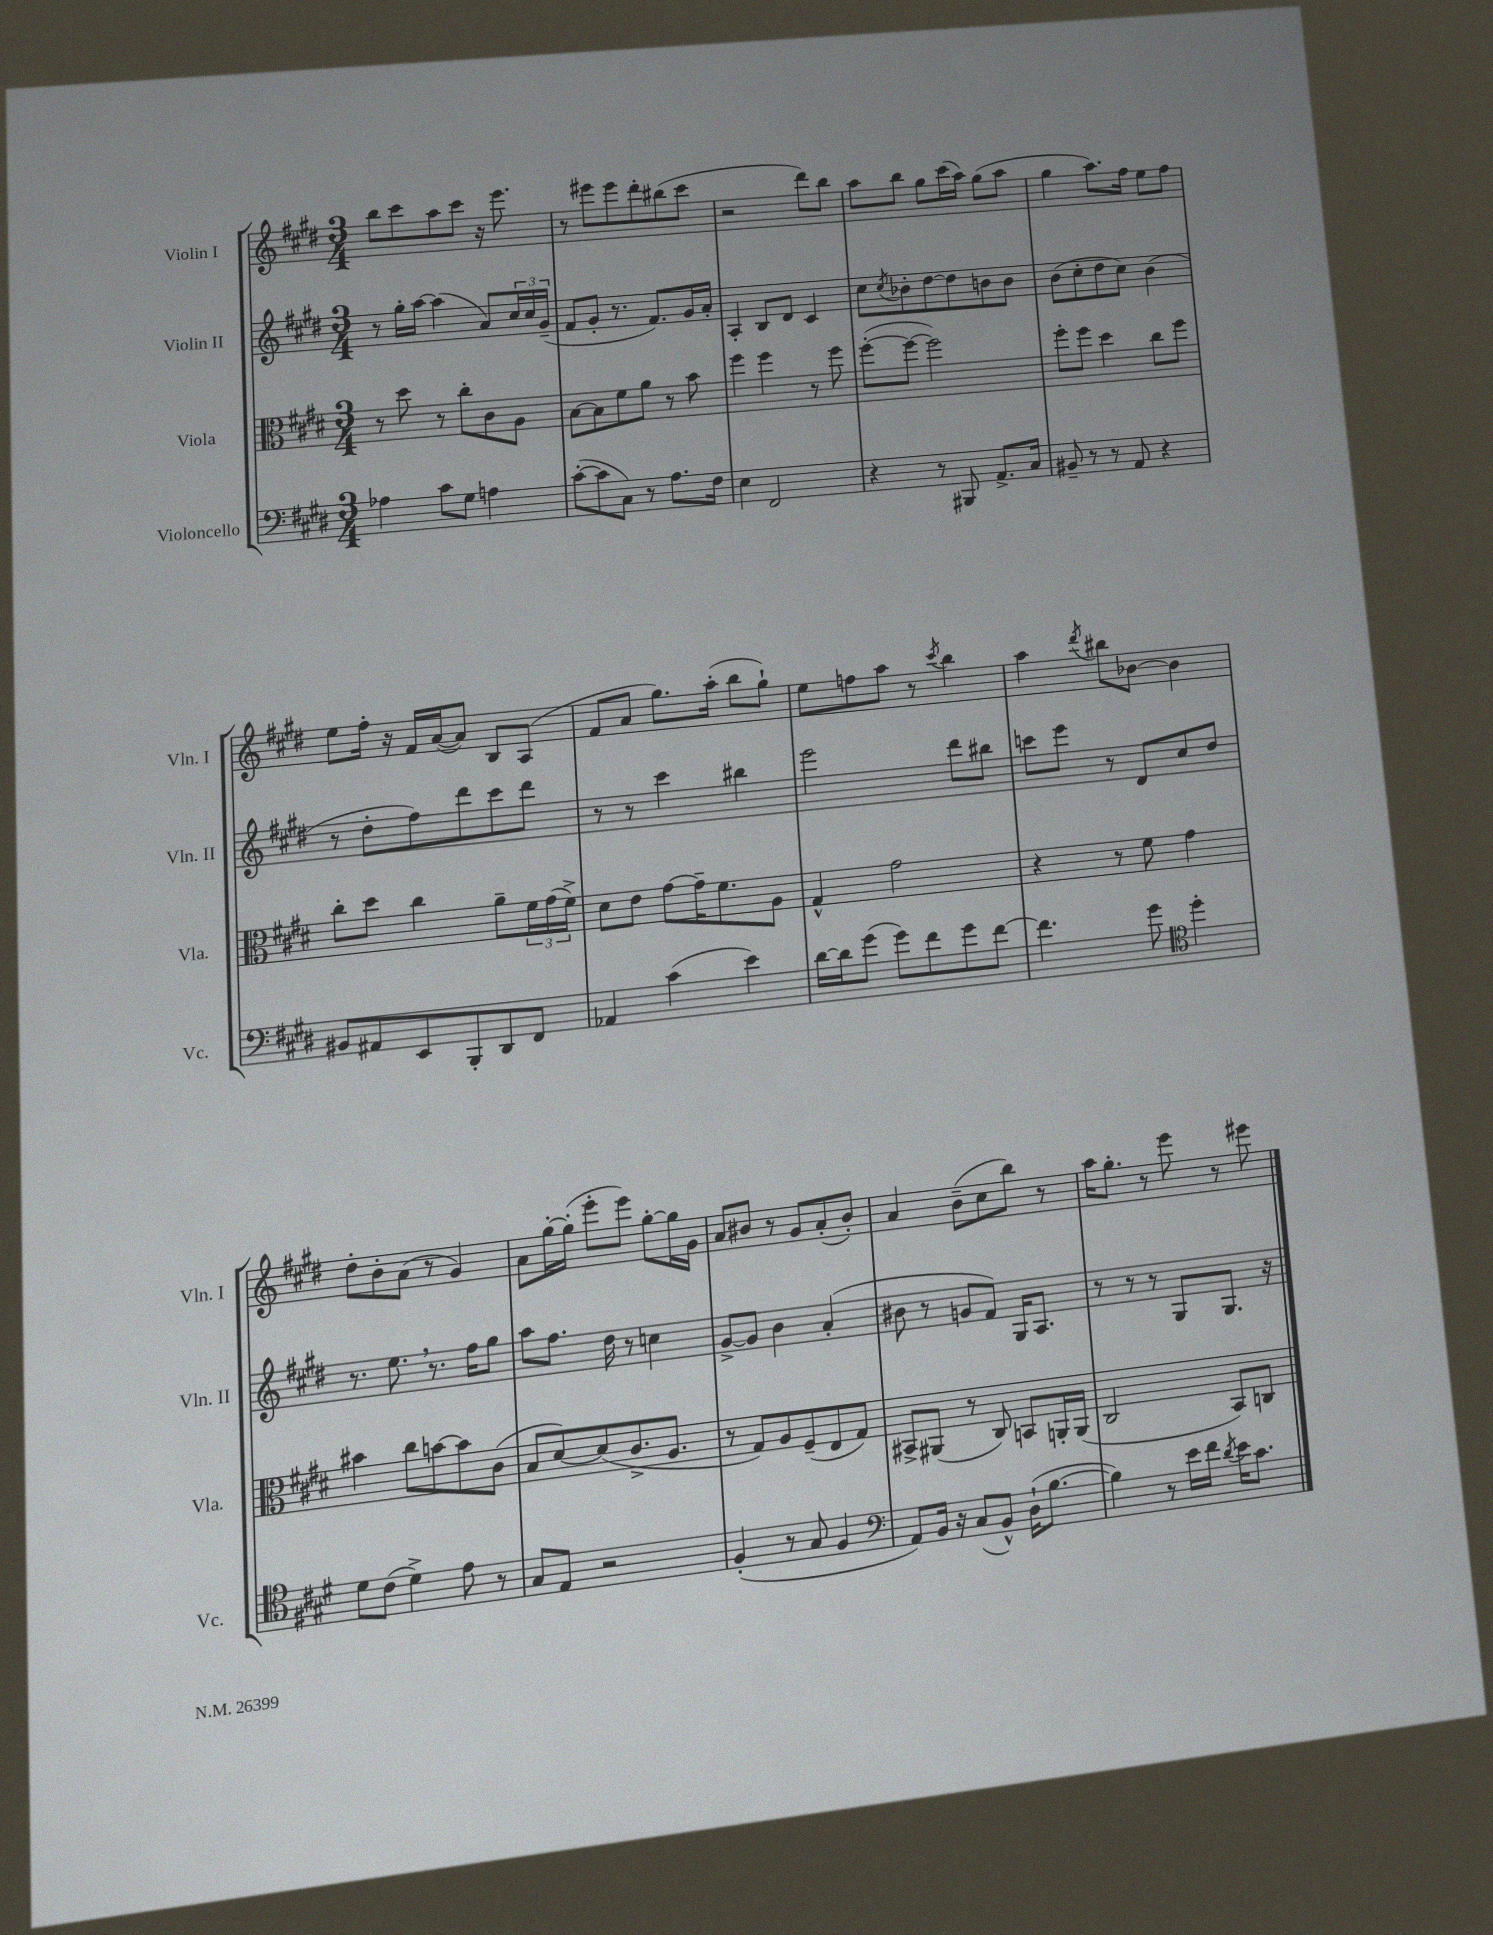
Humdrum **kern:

**kern	**kern	**kern	**kern
*part4	*part3	*part2	*part1
*staff4	*staff3	*staff2	*staff1
*I"Violoncello	*I"Viola	*I"Violin II	*I"Violin I
*I'Vc.	*I'Vla.	*I'Vln. II	*I'Vln. I
*clefF4	*clefC3	*clefG2	*clefG2
*k[f#c#g#d#]	*k[f#c#g#d#]	*k[f#c#g#d#]	*k[f#c#g#d#]
*M3/4	*M3/4	*M3/4	*M3/4
=31	=31	=31	=31
4A-X\	8r	8r	8bb\L
.	8dd#\	16gg#'\LL	8ccc#\
.	.	[16aa\JJ	.
8c#\L	8r	(4aa\]	8aa\
8G#\J	8cc#'\L	.	8ccc#\J
4An\	8c#\	8a/L)	16r
.	.	.	8.eee\
.	8A\J	24cc#/L	.
.	.	24cc#/	.
.	.	(24g#~/JJ	.
=32	=32	=32	=32
([8c#'\L	[8B\L	8f#/L	8r
8c#\]	8B\]	8g#'/J	8eee#X\L
8C#\J)	8f#\	8.r	8eee#\
8r	8a\J	.	8ddd#'\
.	.	8.f#/L)	.
8.A\L	8r	.	(8bb#X\
.	8b\	16g#/L	8ccc#\J
16F#\Jk	.	16a'/JJ	.
=33	=33	=33	=33
4E\	4ff#\	4A'/	2r
2FF#/	4ff#\	8B/L	.
.	.	8d#/J	.
.	8r	4c#/	8ddd#\L)
.	8ff#\	.	8bb\J
=34	=34	=34	=34
4r	([8ff#'\L	8cc#\L	8aa\L
.	.	8qcc#/	.
.	8ff#\J_	8b-X'\	8bb\J
8r	2ff#\])	[8dd#\	8gg#\L
8BBB#X/	.	8dd#\]	(16ccc#\L
.	.	.	16aa\JJ)
8.AA^/L	.	8bn\	(8gg#\L
.	.	8b\J	8aa\J
16C#/Jk	.	.	.
=35	=35	=35	=35
8BB#X~/	8ff#'\L	(8b\L	4gg#\
8r	8ff#\J	8cc#'\	.
8r	4dd#\	8dd#\	8.aa\L)
8AA/	.	8cc#\J)	.
.	.	.	16ff#\Jk
4r	8cc#\L	(4b\	8ee\L
.	8ff#\J	.	8ff#\J
!!LO:LB:g=z
=36	=36	=36	=36
8BB#X/L	8cc#'\L	8r	8ee\L
8AA#X/	8dd#\J	8dd#'\L	16ff#'\Jk
.	.	.	16r
8EE/	4cc#\	8ff#\)	16f#/LL
.	.	.	([16a/J
8BBB'/	.	8ddd#\	8a/J])
8DD#/	8a~\L	8ccc#\	8B/L
8FF#/J	24f#\L	8ddd#\J	(8A/J
.	(24g#\	.	.
.	24f#^\JJ)	.	.
=37	=37	=37	=37
4AA-X/	8d#\L	8r	8f#/L
.	8e\J	8r	8a/J
(4c#\	[8g#\L	4ccc#\	8.gg#\L)
.	16g#~\K]	.	.
.	8.f#\	.	(16aa'\Jk
4e\)	.	4bb#X\	8bb\L
.	8A\J	.	8gg#`\J)
=38	=38	=38	=38
[16d#\LL	4G#^^/	2eee\	8ee\L
16d#\J]	.	.	.
(8g#\J	.	.	8ffn\
8g#\L)	2g#\	.	8aa\J
8f#\	.	.	8r
.	.	.	8qccc#/
8g#\	.	8ddd#\L	4bb\
[8f#\J	.	8bb#X\J	.
=39	=39	=39	=39
4.f#\]	4r	8cccn\L	4aa\
.	.	8eee\J	.
.	.	.	8qddd#/
.	8r	8r	8bb#X\L
8g#\	8f#\	8d#/L	[8b-X\J
*clefC4	*	*	*
4dd#'\	4g#\	8cc#/	4b-\]
.	.	8dd#/J	.
!!LO:LB:g=z
=40	=40	=40	=40
8d#\L	4b#X\	8.r	8dd#'\L
(8c#\J	.	.	8b'\
.	.	8.ee,\	.
4d#^\)	8cc#\L	.	(8a\J
.	[8bn\	8.r	8r
8e\	8b\]	.	4g#/)
.	.	16ff#\KL	.
8r	(8c#\J	8gg#\J	.
=41	=41	=41	=41
8G#/L	8B/L	8aa\L	8a\L
8E/J	[8d#/)	8.ff#\J	[16gg#'\L
.	.	.	(16gg#'\JJ]
2r	(8d#/]	.	8eee'\L
.	.	16dd#\	.
.	8.c#^/	8r	8eee\J)
.	.	4ccn\	[8gg#'\L
.	8.A/J	.	.
.	.	.	16gg#\L]
.	.	.	16g#\JJ
=42	=42	=42	=42
(4F#'/	8r	[8g#^/L	8a/L
.	8G#/L)	8g#/J]	8b#X/J
8r	8A/	4b\	8r
8G#/	(8F#~/	.	8g#/L
4F#/	8E/	(4a'/	(8a'/
.	8G#/J)	.	8b#'/J)
=43	=43	=43	=43
*clefF4	*	*	*
8AA/L)	8BB#X^/L	8b#X\	4a/
16BB/Jk	(8AA#X/J	8r	.
16r	.	.	.
(8C#/L	8r	8gn/L	(8b~\L
8BB^^/J)	8C#/)	8f#/J)	8cc#\
(16D#`\KL	8BBn/L	16G#/KL	8bb\J)
[8.B\J	.	8.A/J	.
.	16AAn'/L	.	8r
.	(16AA/JJ	.	.
=44	=44	=44	=44
4B\])	2C#/	8r	16aa\KL
.	.	.	8.gg#'\J
.	.	8r	.
8r	.	8r	8r
16e\LL	.	8G#/L	8eee\
16f#\JJ	.	.	.
8qd#/	.	.	.
16e\KL	8BB/L)	8.G#/J	8r
8.c#\J	.	.	.
.	8Cn/J	.	8eee#X\
.	.	16r	.
==	==	==	==
*-	*-	*-	*-
